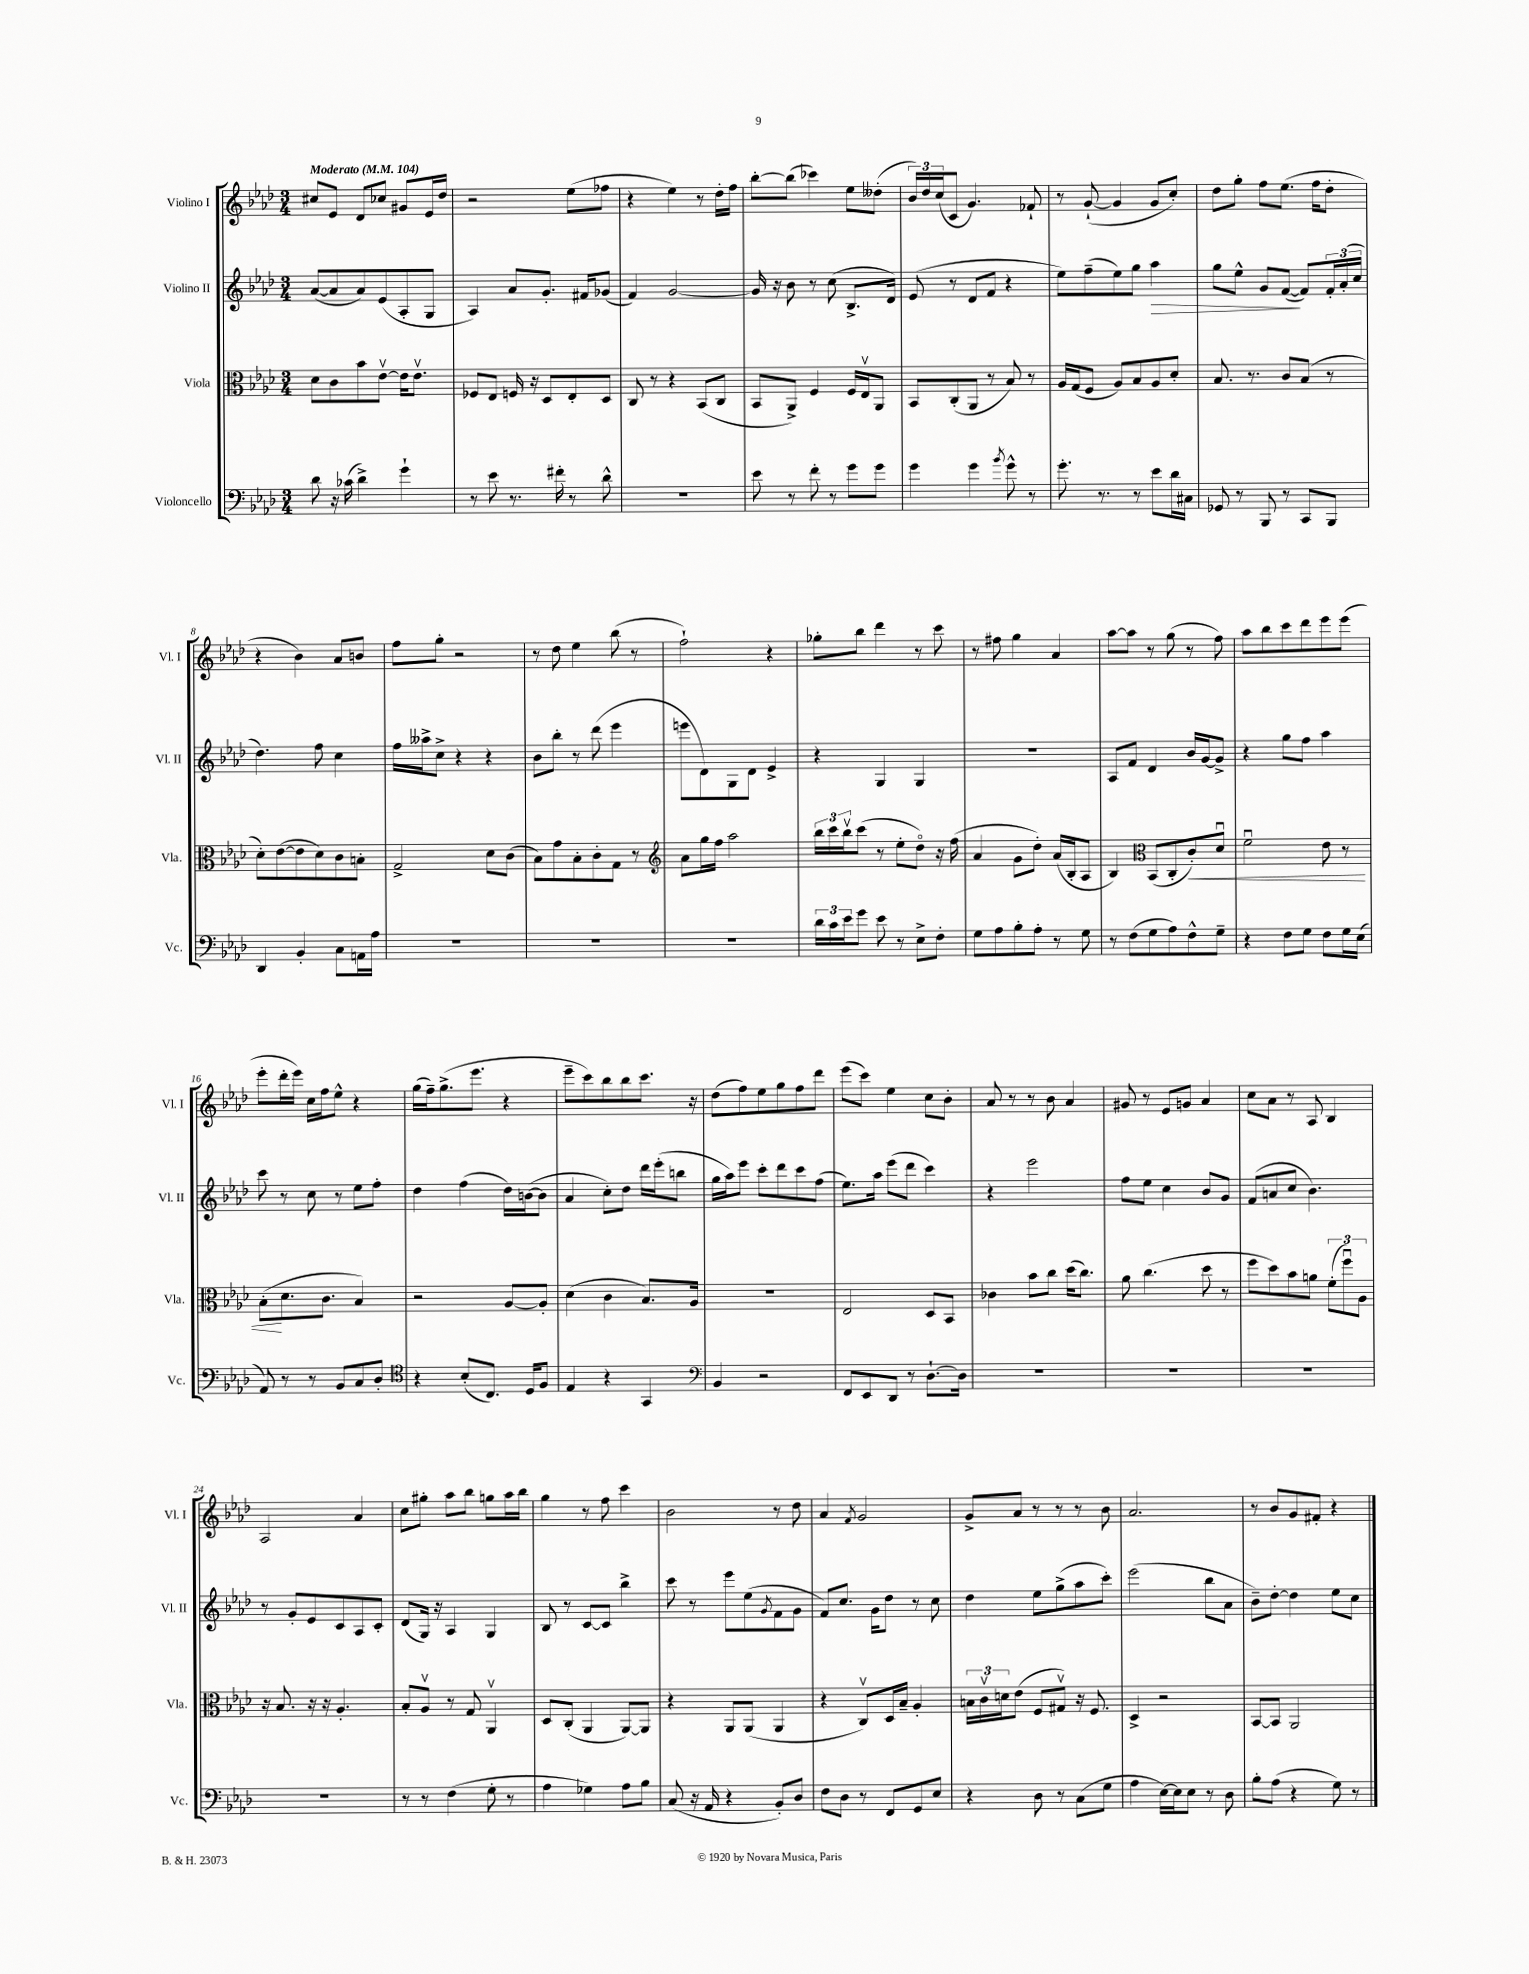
<<
\new StaffGroup <<
\new Staff = "s0" \with { instrumentName = "Violino I" shortInstrumentName = "Vl. I" } {
    \clef treble \key aes \major \numericTimeSignature \time 3/4 \tempo "Moderato" 4 = 104
    cis''8 ees'8 des'8 ces''8 gis'8 ees'16 des''16 |
    r2 ees''8( fes''8 |
    r4 ees''4) r8 des''16-. f''16 |
    bes''8~-. bes''8( ces'''4) ees''8 deses''8-.( |
    \tuplet 3/2 { bes'16) des''16 c''16( } c'8 g'4.) fes'8-! |
    r8 g'8~-!( g'4 g'8 c''8-.) |
    des''8 g''8-. f''8 ees''8.( f''16 des''8-. |
    r4 bes'4) aes'8 b'8 |
    f''8 g''8-. r2 |
    r8 des''8 ees''4 bes''8( r8 |
    f''2-!) r4 |
    ges''8-. bes''8 des'''4 r8 c'''8 |
    r8 fis''8 g''4 aes'4 |
    aes''8~ aes''8 r8 g''8( r8 f''8) |
    aes''8 bes''8 c'''8 des'''8 ees'''8 ees'''8( |
    ees'''8-. des'''16-. ees'''16) c''16 f''16 ees''8-^ r4 |
    g''16( f''16--) g''8.->( ees'''8. r4 |
    ees'''8-- c'''8) bes''8 bes''8 c'''8. r16 |
    des''8( f''8) ees''8 g''8 f''8 des'''8 |
    ees'''8( c'''8) ees''4 c''8 bes'8-. |
    aes'8 r8 r8 bes'8 aes'4 |
    gis'8 r8 ees'8 g'8 aes'4 |
    c''8 aes'8 r8 aes8 bes4 |
    aes2 aes'4 |
    c''8 gis''8-. aes''8 bes''8 g''8 aes''16 bes''16 |
    g''4 r8 f''8 c'''4 |
    bes'2 r8 des''8 |
    aes'4 \acciaccatura { f'8 } g'2 |
    g'8-> aes'8 r8 r8 r8 bes'8 |
    aes'2. |
    r8 bes'8 g'8 fis'8-. r4 \bar "|." |
}
\new Staff = "s1" \with { instrumentName = "Violino II" shortInstrumentName = "Vl. II" } {
    \clef treble \key aes \major \numericTimeSignature \time 3/4
    aes'8~( aes'8 aes'8) ees'8( aes8-. g8 |
    aes4) aes'8 g'8.-. fis'16 ges'8( |
    f'4) g'2~ |
    g'16 r16 bes'8 r8 c''8( bes8.-> des'16) |
    ees'8( r8 des'8 f'8 r4 |
    ees''8) f''8--( ees''8) g''8 aes''4\> |
    g''8 ees''8-^ g'8 f'8~\!( f'8) \tuplet 3/2 { f'16-. aes'16-.( c''16 } |
    des''4.) f''8 c''4 |
    f''16 aeses''16-> c''8-> r4 r4 |
    bes'8 bes''8-. r8 des'''8( ees'''4 |
    e'''8 des'8) g8 des'8 ees'4-> |
    r4 g4 g4 |
    R2. |
    aes8 f'8 des'4 bes'16 g'16~ g'8-> |
    r4 g''8 f''8 aes''4 |
    c'''8 r8 c''8 r8 ees''8 f''8-. |
    des''4 f''4( des''16) b'16~( b'8 |
    aes'4 c''8-.) des''8 des'''16 ees'''16-.( b''8 |
    g''16 aes''16) ees'''8 c'''8-. des'''8 c'''8 f''8( |
    ees''8.) aes''16 ees'''8( des'''8 c'''4) |
    r4 ees'''2 |
    f''8 ees''8 c''4 bes'8 g'8 |
    f'8( a'8 c''8 bes'4.) |
    r8 g'8-. ees'8 c'8 aes8 c'8-. |
    des'8( g16) r16 aes4 g4 |
    bes8 r8 c'8~ c'8 bes''4-> |
    c'''8 r8 ees'''8 ees''8( \acciaccatura { g'8 } f'8 g'8 |
    f'8) c''8. g'16 des''8 r8 c''8 |
    des''4 ees''8 g''8->( aes''8 c'''8-.) |
    ees'''2( bes''8 aes'8 |
    bes'8--) des''8~-. des''4 ees''8 c''8 \bar "|." |
}
\new Staff = "s2" \with { instrumentName = "Viola" shortInstrumentName = "Vla." } {
    \clef alto \key aes \major \numericTimeSignature \time 3/4
    des'8 c'8 bes'8 ees'8~\upbow ees'16 ees'8.\upbow |
    fes8 ees8 f16 r16 des8 ees8-. des8 |
    c8 r8 r4 bes,8( c8 |
    bes,8 aes,8->) f4 f16 ees16\upbow aes,8 |
    bes,8 c8-.( aes,8 r8 bes8) r8 |
    aes16 g16( f8 aes8) bes8 aes8 des'8-. |
    bes8. r8. c'8 bes8( r8 |
    des'8-.) ees'8~( ees'8 des'8) c'8 b8-. |
    g2-> des'8 c'8( |
    bes8) g'8 bes8-. c'8-. g8 r8 |
    \clef treble aes'8 g''16 f''16 aes''2 |
    \tuplet 3/2 { bes''16 c'''16 bes''16\upbow } c'''8( r8 ees''8-. des''8\flageolet) r16 f''16( |
    aes'4 g'8 des''8-.) aes'16( bes16-. aes8 |
    bes4) \clef alto bes,8( c8-. c'8-.\<) des'8\downbow |
    f'2\downbow ees'8 r8 |
    bes8-.\!( des'8. c'8. bes4) |
    r2 aes8~ aes8-. |
    des'4( c'4 bes8.) aes16 |
    R2. |
    ees2 des8 bes,8 |
    ces'4 bes'8 c''8 des''16( c''8.) |
    aes'8 c''4.( des''8 r8 |
    f''8 des''8) bes'8 a'8 \tuplet 3/2 { f'8-.( f''8\downbow) aes8 } |
    r16 bes8. r16 r16 aes4.-. |
    bes8-. aes8\upbow r8 g8 aes,4\upbow |
    des8 c8-.( aes,4 aes,8~) aes,8 |
    r4 aes,8 aes,8( aes,4 |
    r4 c8\upbow) des16 bes16-- aes4-. |
    \tuplet 3/2 { b16 c'16\upbow d'16 } ees'8( f8 gis8\upbow) r16 f8. |
    des4-> r2 |
    bes,8~ bes,8 aes,2 \bar "|." |
}
\new Staff = "s3" \with { instrumentName = "Violoncello" shortInstrumentName = "Vc." } {
    \clef bass \key aes \major \numericTimeSignature \time 3/4
    des'8 r16 ces'16( des'4->) g'4-! |
    r8 ees'8 r8. fis'16-. r8 des'8-^ |
    R2. |
    ees'8 r8 f'8-. r8 g'8 g'8 |
    g'4 g'4 \acciaccatura { bes'8 } g'8-^ r8 |
    g'8.-. r8. r8 ees'8 des'16 cis16 |
    ges,8 r8 bes,,8 r8 c,8 bes,,8 |
    des,4 bes,4-. c8 a,16 aes16 |
    R2. |
    R2. |
    R2. |
    \tuplet 3/2 { des'16 c'16 ees'16 } g'8 ees'8 r8 ees8-> f8-. |
    g8 aes8 bes8-. aes8-. r8 g8 |
    r8 f8( g8 aes8) f8-^ g8-- |
    r4 f8 g8 f8 g16 ees16( |
    aes,8) r8 r8 bes,8 c8 des8-. |
    \clef tenor r4 bes8-.( c8.) des16 f8 |
    ees4 r4 g,4 |
    \clef bass bes,4 r2 |
    f,8 ees,8 des,8 r8 des8.~-! des16 |
    R2. |
    R2. |
    R2. |
    R2. |
    r8 r8 f4( g8-. r8 |
    aes4 ges4) aes8 bes8 |
    c8( r16 aes,16 r4 bes,8-.) des8 |
    f8 des8 r8 f,8 g,8 ees8 |
    r4 des8 r8 c8( g8 |
    aes4 ees16~) ees16 ees8 r8 des8 |
    bes8-. aes8( r4 g8) r8 \bar "|." |
}
>>
>>
